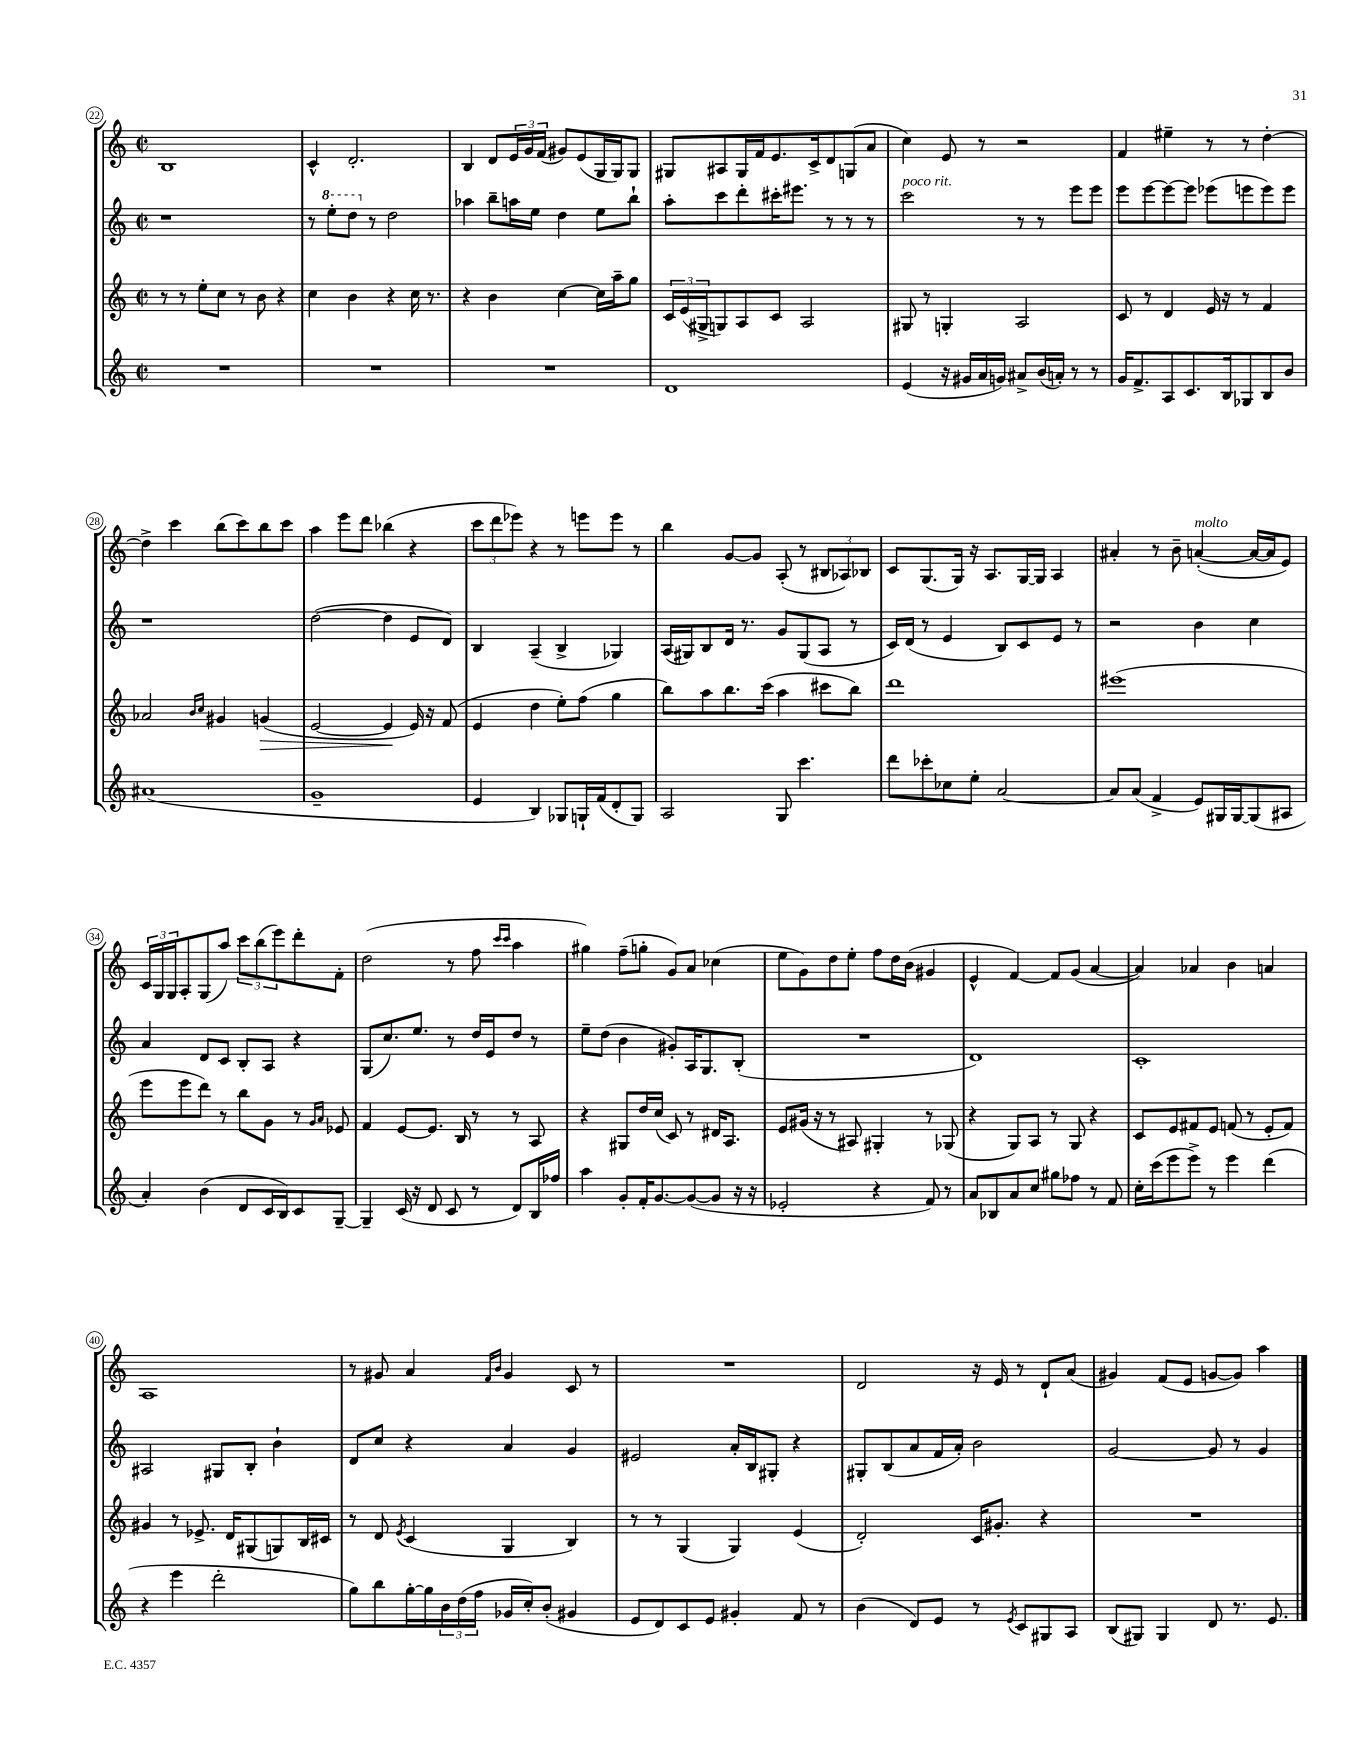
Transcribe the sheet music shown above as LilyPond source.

<<
\new StaffGroup <<
\new Staff = "s0" {
    \clef treble \key c \major \defaultTimeSignature \time 2/2
    b1 |
    c'4-^ d'2.-. |
    b4 d'8 \tuplet 3/2 { e'16 g'16 f'16( } gis'8) e'8( g16 g16) g8 |
    gis8 ais8 gis16 f'16 e'8. c'16-> d'8 g8( a'8 |
    c''4) e'8 r8 r2 |
    f'4 eis''4-- r8 r8 d''4~-. |
    d''4-> c'''4 b''8( c'''8) b''8 c'''8 |
    a''4 e'''8 d'''8 bes''4( r4 |
    \tuplet 3/2 { c'''8 d'''8 ees'''8) } r4 r8 e'''8 e'''8 r8 |
    b''4 g'8~ g'8 a8-.( r8 \tuplet 3/2 { bis8 aes8) bes8 } |
    c'8 g8.( g16) r16 a8. g16~ g16 a4 |
    ais'4-. r8 b'8-- a'4~-.^\markup { \italic "molto" }( a'16~ a'16 e'8) |
    \tuplet 3/2 { c'16 g16 g16 } a8-. g8( a''8) \tuplet 3/2 { c'''8 b''8( e'''8) } d'''8-. f'8-. |
    d''2( r8 f''8 \grace { c'''16 c'''16 } a''4 |
    gis''4) f''8--( g''8-. g'8) a'8 ces''4( |
    e''8 g'8) d''8 e''8-. f''8 d''16 b'16( gis'4 |
    e'4-^ f'4~) f'8 g'8( a'4~ |
    a'4) aes'4 b'4 a'4 |
    a1 |
    r8 gis'8 a'4 \grace { f'16 b'16 } gis'4 c'8 r8 |
    R1 |
    d'2 r16 e'16 r8 d'8-! a'8( |
    gis'4) f'8( e'8 g'8~ g'8) a''4 \bar "|." |
}
\new Staff = "s1" {
    \clef treble \key c \major \defaultTimeSignature \time 2/2
    r1 |
    r8 \ottava #1 e'''8-. d'''8 \ottava #0 r8 d''2 |
    aes''4 b''8-- a''16 e''16 d''4 e''8 b''8-! |
    a''8-. c'''8 d'''8-. cis'''16-. eis'''8. r8 r8 r8 |
    c'''2^\markup { \italic "poco rit." } r8 r8 e'''8 e'''8 |
    e'''8 e'''8~ e'''8~ e'''8 ees'''8( e'''8 e'''8) e'''8 |
    r1 |
    d''2~( d''4 e'8 d'8) |
    b4 a4--( b4-> ges4) |
    a16( gis16) b8 d'16 r8. g'8 gis8( a8 r8 |
    c'16) d'16( r8 e'4 b8) c'8 e'8 r8 |
    r2 b'4 c''4 |
    a'4 d'8 c'8 b8-. a8 r4 |
    g8( c''8.) e''8. r8 d''16 e'16 d''8 r8 |
    e''8-- d''8( b'4 gis'8-.) a16 g8. b8-.( |
    R1 |
    d'1) |
    c'1-. |
    ais2 gis8 b8-. b'4-! |
    d'8 c''8 r4 a'4 g'4 |
    eis'2 a'16-. b16 gis8-. r4 |
    gis8-. b8( a'8 f'16 a'16-.) b'2 |
    g'2~ g'8 r8 g'4 \bar "|." |
}
\new Staff = "s2" {
    \clef treble \key c \major \defaultTimeSignature \time 2/2
    r8 r8 e''8-. c''8 r8 b'8 r4 |
    c''4 b'4 r4 c''16 r8. |
    r4 b'4 c''4~ c''16 a''16-- g''8 |
    \tuplet 3/2 { c'16 e'16( gis16-> } g8) a8 c'8 a2 |
    gis8 r8 g4-. a2 |
    c'8 r8 d'4 e'16 r16 r8 f'4 |
    aes'2 \grace { b'16 c''16 } gis'4 g'4\>( |
    e'2~ e'4\! e'16) r16 f'8( |
    e'4 d''4 e''8-.) f''8( g''4 |
    b''8) a''8 b''8. c'''16( a''4 cis'''8 b''8) |
    d'''1 |
    eis'''1( |
    e'''8 e'''8 d'''8) r8 b''8 g'8 r8 \grace { g'16 a'16 } ees'8 |
    f'4 e'8~ e'8. b16 r8 r8 a8 |
    r4 gis8 d''16 c''16( c'8) r8 dis'16 a8. |
    e'8 gis'16( r16 r8 ais8) gis4-. r8 ges8( |
    r4 g8) a8 r8 g8 r4 |
    c'8 e'8 fis'8 e'8 f'8( r8 e'8-. f'8) |
    gis'4 r8 ees'8.-> d'16 gis8( g8) b16 cis'16 |
    r8 d'8 \acciaccatura { e'8 } c'4( g4 b4) |
    r8 r8 g4( g4) e'4( |
    d'2-.) c'16 gis'8.-. r4 |
    R1 \bar "|." |
}
\new Staff = "s3" {
    \clef treble \key c \major \defaultTimeSignature \time 2/2
    R1 |
    R1 |
    R1 |
    d'1 |
    e'4( r16 gis'16 a'16 g'16) ais'8-> b'16( a'16-.) r8 r8 |
    g'16 f'8.-> a8 c'8. b16 ges8 b8 b'8 |
    ais'1( |
    g'1-- |
    e'4 b4) ges8 g16-! f'16( d'8-. g8) |
    a2 g8 c'''4. |
    d'''8 ces'''8-. ces''8 e''8-. a'2~ |
    a'8 a'8( f'4-> e'8) gis16 gis16~ gis8( ais8 |
    a'4-.) b'4( d'8 c'16 b16) c'8 g8~-- |
    g4-- c'16( r16 d'8 c'8 r8 d'8) b16 fes''16 |
    a''4 g'8-. f'16-. g'8.~ g'8~( g'8 r16 r16 |
    ees'2-. r4 f'8) r8 |
    a'8 bes8 a'8 c''8 gis''8 fes''8 r8 f'8 |
    c''16-. c'''16( e'''8 e'''8->) r8 e'''4 d'''4( |
    r4 e'''4 d'''2-. |
    g''8) b''8 g''16~-. g''16 \tuplet 3/2 { b'16 d''16( f''16 } ges'16 c''16-.) b'8-.( gis'4 |
    e'8 d'8) c'8 e'8 gis'4-. f'8 r8 |
    b'4( d'8) e'8 r8 \acciaccatura { e'8 } c'8 gis8 a8 |
    b8( gis8) gis4 d'8 r8. e'8. \bar "|." |
}
>>
>>
\layout { \context { \Score currentBarNumber = #22 \override BarNumber.stencil = #(make-stencil-circler 0.1 0.3 ly:text-interface::print) } }
